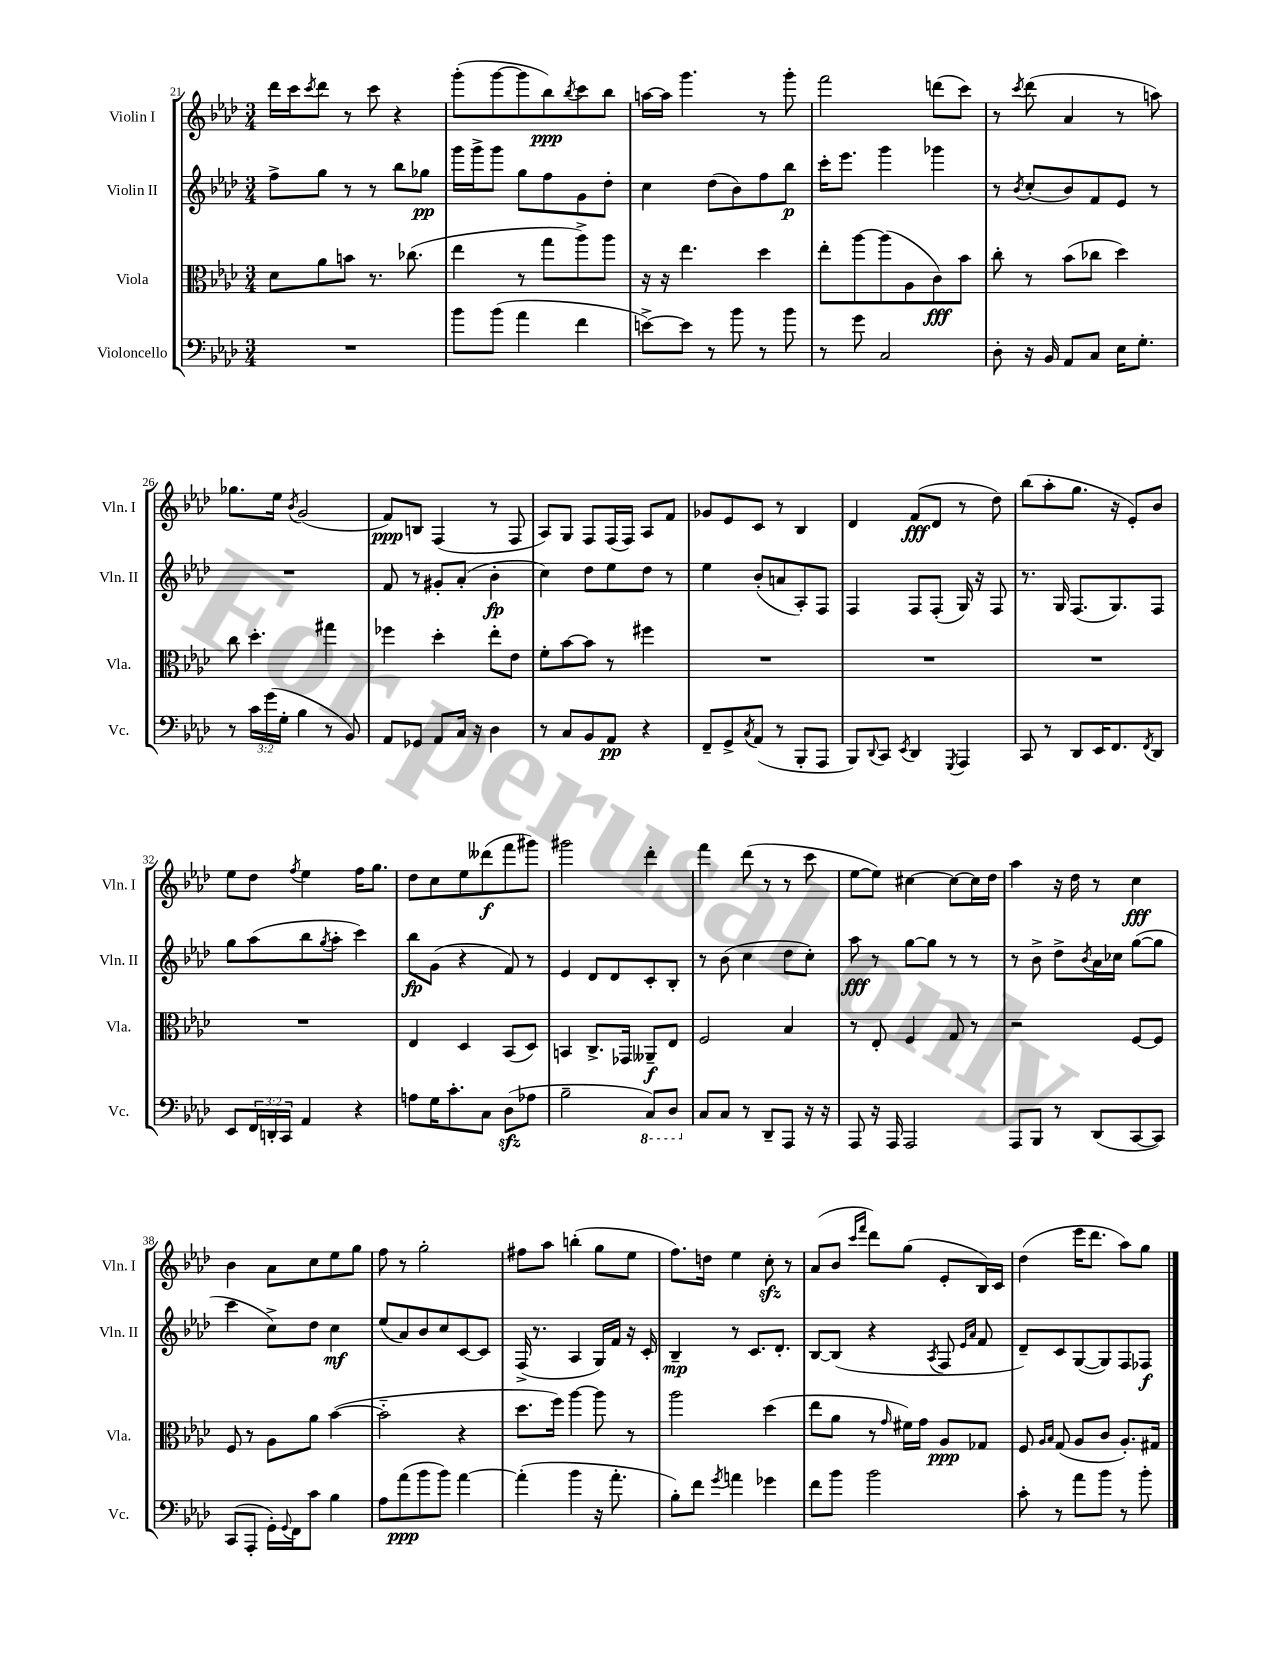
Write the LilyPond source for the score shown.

<<
\new StaffGroup <<
\new Staff = "s0" \with { instrumentName = "Violin I" shortInstrumentName = "Vln. I" } {
    \clef treble \key aes \major \numericTimeSignature \time 3/4
    des'''16 c'''16 \acciaccatura { c'''8 } des'''8 r8 c'''8 r4 |
    g'''8-.( g'''8~ g'''8 bes''8\ppp) \acciaccatura { bes''8 } c'''8 bes''8 |
    a''16~ a''16 g'''4. r8 g'''8-. |
    f'''2 d'''8( c'''8) |
    r8 \acciaccatura { c'''8 } des'''8( aes'4 r8 a''8) |
    ges''8. ees''16 \acciaccatura { bes'8 } g'2( |
    f'8\ppp) b8 f4( r8 f8 |
    aes8) g8 f8 f16( f16) aes8 f'8 |
    ges'8 ees'8 c'8 r8 bes4 |
    des'4 f'8\fff( des'8 r8 des''8) |
    bes''8( aes''8-. g''8. r16 ees'8-.) bes'8 |
    ees''8 des''8 \acciaccatura { f''8 } ees''4 f''16 g''8. |
    des''8 c''8 ees''8 deses'''8\f( f'''8 gis'''8) |
    gis'''2 des'''4-. |
    f'''4 des'''8( r8 r8 c'''8 |
    ees''8~ ees''8) cis''4~ cis''8~ cis''16 des''16 |
    aes''4 r16 des''16 r8 c''4\fff |
    bes'4 aes'8 c''8 ees''8 g''8 |
    f''8 r8 g''2-. |
    fis''8 aes''8 b''4-.( g''8 ees''8 |
    f''8.) d''16 ees''4 c''8-.\sfz r8 |
    aes'8( bes'8 \grace { c'''16 f'''16 } des'''8) g''8( ees'8-. bes16) c'16 |
    des''4( ees'''16 des'''8. aes''8) g''8 \bar "|." |
}
\new Staff = "s1" \with { instrumentName = "Violin II" shortInstrumentName = "Vln. II" } {
    \clef treble \key aes \major \numericTimeSignature \time 3/4
    f''8-> g''8 r8 r8 bes''8 ges''8\pp |
    g'''16 g'''16-> g'''8 g''8 f''8 g'8 des''8-. |
    c''4 des''8( bes'8) f''8 bes''8\p |
    c'''16-. ees'''8. g'''4 ges'''4 |
    r8 \acciaccatura { bes'8 } c''8-.( bes'8) f'8 ees'8 r8 |
    R2. |
    f'8 r8 gis'8-. aes'8-.( bes'4-.\fp |
    c''4) des''8 ees''8 des''8 r8 |
    ees''4 bes'8-.( a'8 aes8-.) f8 |
    f4 f8 f8-.( g16) r16 f8 |
    r8. g16 f8.( g8.) f8 |
    g''8 aes''8( bes''8 \acciaccatura { g''8 } aes''8-. c'''4) |
    bes''8\fp g'8( r4 f'8) r8 |
    ees'4 des'8 des'8 c'8-. bes8-. |
    r8 bes'8( c''4 des''8 c''8-.) |
    aes''8\fff r8 g''8~ g''8 r8 r8 |
    r8 bes'8-> des''8-> \acciaccatura { bes'8 } aes'16 ces''16 g''8~( g''8 |
    c'''4 c''8->) des''8 c''4\mf |
    ees''8( aes'8) bes'8 c''8 c'8~ c'8 |
    f16->( r8. aes4 g16) f'16 r16 c'16-. |
    bes4--\mp r8 c'8. des'8.-. |
    bes8~ bes8( r4 \acciaccatura { aes8 } f8 \grace { ees'16 aes'16 } f'8 |
    des'8--) c'8 g8~( g8) f8 fes8\f \bar "|." |
}
\new Staff = "s2" \with { instrumentName = "Viola" shortInstrumentName = "Vla." } {
    \clef alto \key aes \major \numericTimeSignature \time 3/4
    des'8 aes'8 b'8 r8. ces''8.( |
    ees''4 r8 g''8 aes''8->) aes''8 |
    r16 r16 ees''4. des''4 |
    ees''8-. aes''8~ aes''8( aes8 c'8\fff) bes'8 |
    c''8-. r8 bes'8( ces''8 des''4) |
    c''8 des''4.-. gis''4 |
    fes''4 des''4-. ees''8-. ees'8 |
    f'8-. bes'8~ bes'8 r8 fis''4 |
    R2. |
    R2. |
    R2. |
    R2. |
    ees4 des4 bes,8( des8) |
    b,4 c8.-> ges,16 aeses,8--\f ees8 |
    f2 bes4 |
    r8 ees8-. f4 g8 r8 |
    r2 f8~ f8 |
    f8 r8 aes8 aes'8 bes'4~( |
    bes'2-_ r4 |
    des''8. f''16) aes''4~ aes''8 r8 |
    aes''2 des''4( |
    ees''8 aes'8 r8 \grace { g'16 } fis'16) g'16 aes8\ppp ges8 |
    f8 \grace { aes16 bes16 } g8( aes8 c'8 aes8.-.) gis16 \bar "|." |
}
\new Staff = "s3" \with { instrumentName = "Violoncello" shortInstrumentName = "Vc." } {
    \clef bass \key aes \major \numericTimeSignature \time 3/4 \override Staff.TupletNumber.text = #tuplet-number::calc-fraction-text
    R2. |
    bes'8 bes'8( aes'4 f'4 |
    e'8~->) e'8 r8 bes'8 r8 bes'8 |
    r8 g'8 c2 |
    des8-. r16 bes,16 aes,8 c8 ees16 g8.-. |
    r8 \tuplet 3/2 { c'16 g'16( g16-. } bes4 r8 bes,8) |
    aes,8 ges,8 aes,8 c16 r16 des4 |
    r8 c8 bes,8 aes,8\pp r4 |
    f,8-- g,8-> \acciaccatura { c8 } aes,8( r8 bes,,8-. aes,,8 |
    bes,,8) \appoggiatura { des,8 } c,8 \acciaccatura { ees,8 } des,4 \acciaccatura { g,,8 } aes,,4 |
    c,8 r8 des,8 ees,16 f,8. \acciaccatura { f,8 } des,8 |
    ees,8 \tuplet 3/2 { f,16 d,16-. c,16 } aes,4 r4 |
    a8 g16 c'8.-. c8 des8\sfz( aes8 |
    bes2-- \ottava #-1 c,8) des,8 \ottava #0 |
    c8 c8 r8 des,8-- aes,,8 r16 r16 |
    aes,,8 r16 aes,,16 aes,,2 |
    aes,,8 bes,,8 r8 des,8( c,8~ c,8) |
    c,8( aes,,8-. g,16-.) \appoggiatura { g,8 } f,16 c'8 bes4 |
    aes8 aes'8\ppp( bes'8 bes'8) aes'4~ |
    aes'4-.( bes'4 r16 aes'8.-. |
    bes8-.) f'8 \acciaccatura { g'8 } a'4 ges'4 |
    f'8 bes'8 bes'2 |
    c'8-. r8 aes'8 bes'8 r8 bes'8-. \bar "|." |
}
>>
>>
\layout { \context { \Score currentBarNumber = #21 } }
